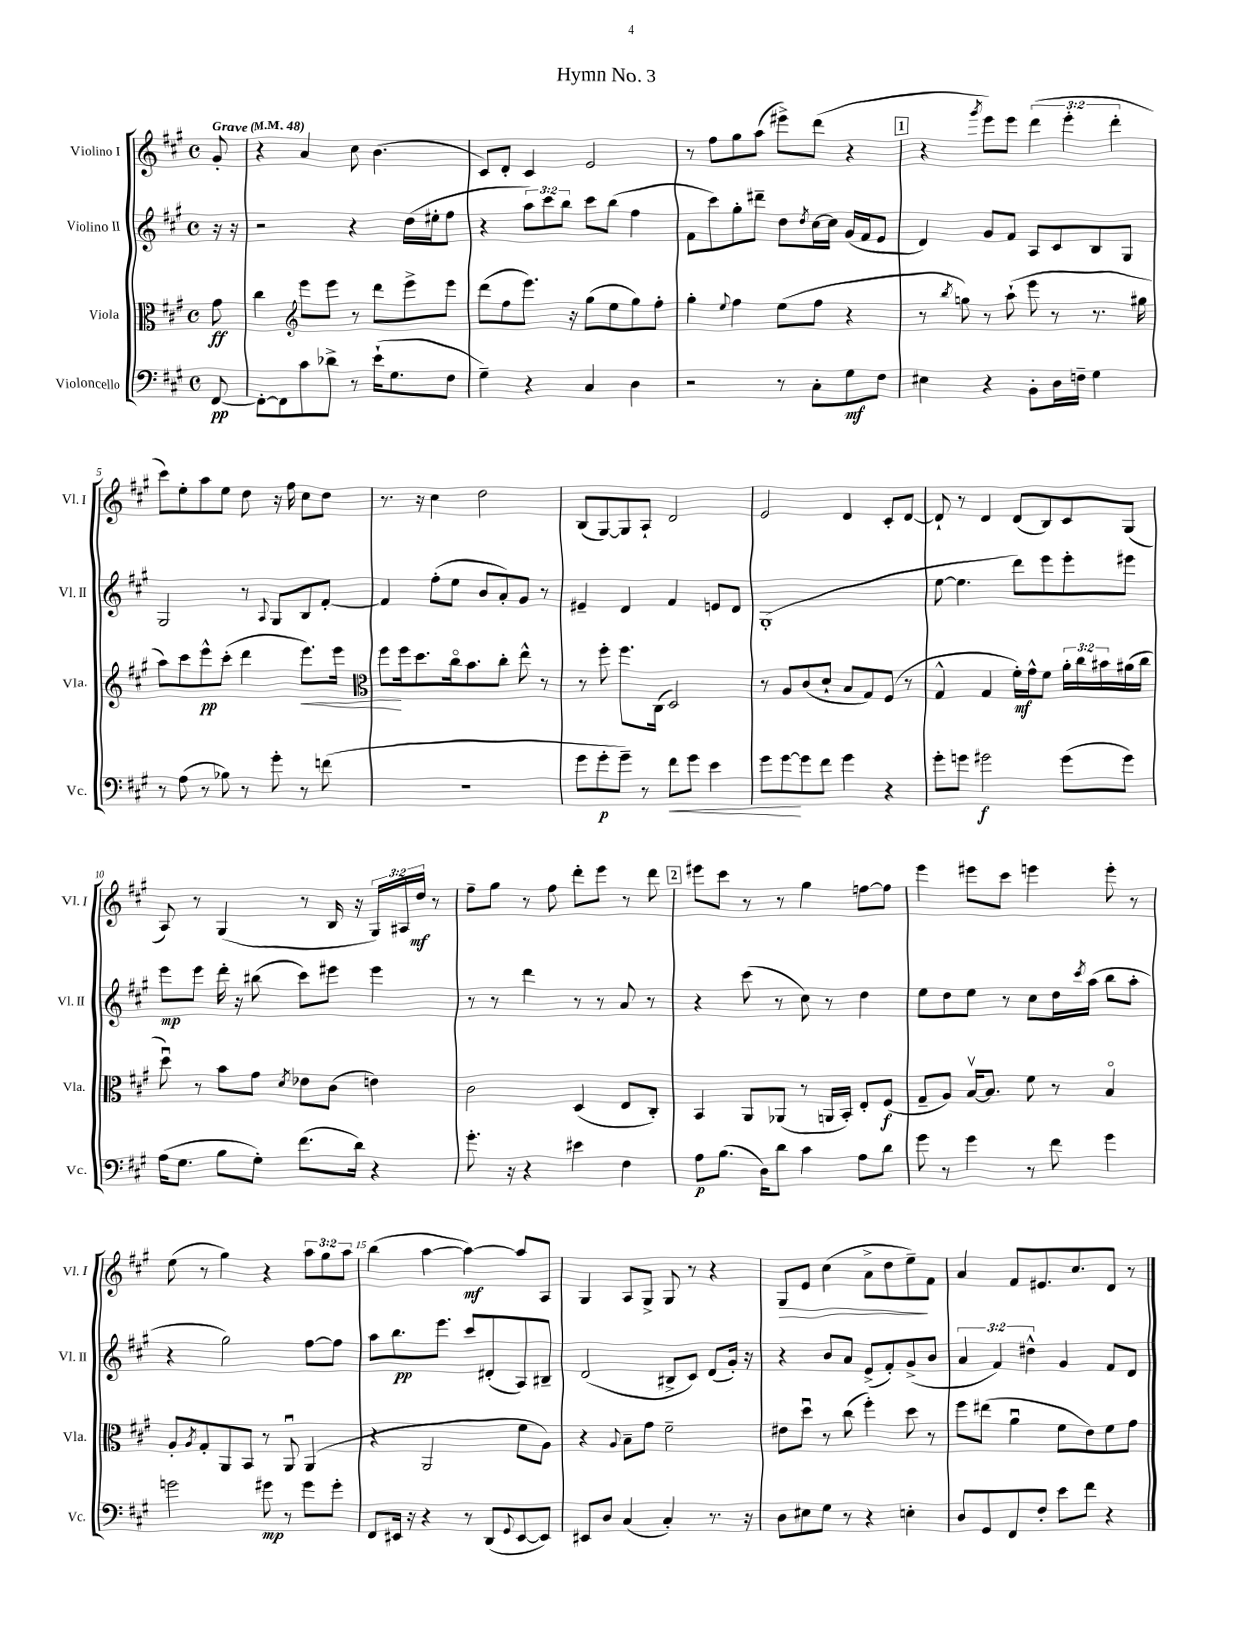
\header { title = "Hymn No. 3" }
<<
\new StaffGroup <<
\new Staff = "s0" \with { instrumentName = "Violino I" shortInstrumentName = "Vl. I" } {
    \clef treble \key a \major \defaultTimeSignature \time 4/4 \override Staff.TupletNumber.text = #tuplet-number::calc-fraction-text \partial 8 \tempo "Grave" 4 = 48
    gis'8-. |
    r4 a'4 cis''8 b'4.( |
    cis'8) d'8-. cis'4 e'2 |
    r8 fis''8 gis''8 a''8( eis'''8->) d'''8( r4 |
    \mark \markup { \box "1" } r4 \acciaccatura { gis'''8 } e'''8) e'''8 \tuplet 3/2 { d'''4( e'''4-. d'''4-. } |
    cis'''8) e''8-. a''8 e''8 d''8 r16 fis''16 cis''8 d''8 |
    r8. r16 cis''4 d''2 |
    b8( gis8~) gis8 a8-! d'2 |
    e'2 d'4 cis'8-. d'8~ |
    d'8-! r8 d'4 d'8( b8) cis'8 gis8( |
    a8) r8 gis4( r8 b16 r16 \tuplet 3/2 { gis16) ais16 d''16\mf } r8 |
    fis''8-- gis''8 r8 fis''8 d'''8-. e'''8 r8 d'''8 |
    \mark \markup { \box "2" } eis'''8 cis'''8 r8 r8 gis''4 f''8~ f''8 |
    e'''4 eis'''8 cis'''8 e'''4 e'''8-. r8 |
    e''8( r8 gis''4) r4 \tuplet 3/2 { a''8 gis''8 a''8 } |
    b''4( a''4~ a''4~\mf) a''8 a8 |
    gis4 a8 gis8-> gis8 r8 r4 |
    gis8\> e'8 cis''4( a'8-> d''8 e''8--\!) fis'8 |
    a'4 fis'8 eis'8. cis''8. d'8 r8 \bar "|." |
}
\new Staff = "s1" \with { instrumentName = "Violino II" shortInstrumentName = "Vl. II" } {
    \clef treble \key a \major \defaultTimeSignature \time 4/4 \override Staff.TupletNumber.text = #tuplet-number::calc-fraction-text \partial 8
    r16 r16 |
    r2 r4 d''16( eis''16-. fis''8 |
    r4 \tuplet 3/2 { a''8) cis'''8 b''8 } cis'''8 b''8( fis''4 |
    fis'8 cis'''8) gis''8-. dis'''8-- d''8 \acciaccatura { d''8 } cis''16~ cis''16 gis'16( fis'16 e'8 |
    \mark \markup { \box "1" } d'4) gis'8 fis'8 a8 cis'8 b8 gis8 |
    gis2 r8 \appoggiatura { a8 } gis8 b8 fis'8~-. |
    fis'4 fis''8-.( e''8 b'8 a'8-.) gis'8 r8 |
    eis'4-- d'4 fis'4 e'8 d'8 |
    gis1-.( |
    e''8~ e''4. d'''8) e'''8 e'''8-. eis'''8 |
    e'''8\mp e'''8 d'''16-. r16 bis''8( cis'''8) eis'''8 eis'''4 |
    r8 r8 d'''4 r8 r8 a'8 r8 |
    \mark \markup { \box "2" } r4 cis'''8( r8 cis''8) r8 d''4 |
    e''8 d''8 e''8 r8 cis''8 d''16 \acciaccatura { cis'''8 } a''16( b''8 a''8-. |
    r4 gis''2) fis''8~ fis''8 |
    a''8 b''8.\pp e'''8. cis'''8 dis'8-.( a8) bis8-- |
    d'2( bis8-> cis'8) d'8( gis'16-.) r16 |
    r4 b'8 a'8 e'8->( fis'8-.) gis'8->( b'8 |
    \tuplet 3/2 { a'4 fis'4) dis''4-^ } gis'4 fis'8 d'8 \bar "|." |
}
\new Staff = "s2" \with { instrumentName = "Viola" shortInstrumentName = "Vla." } {
    \clef alto \key a \major \defaultTimeSignature \time 4/4 \override Staff.TupletNumber.text = #tuplet-number::calc-fraction-text \partial 8
    gis'8\ff |
    cis''4 \clef treble e'''8 e'''8 r8 d'''8 e'''8-> e'''8 |
    d'''8( fis''8 e'''8.) r16 gis''8( e''8 gis''8) fis''8-. |
    gis''4-. \appoggiatura { e''8 } fis''4 e''8( fis''8 r4 |
    \mark \markup { \box "1" } r8 \acciaccatura { b''8 } g''8) r8 a''8-!( e'''8 r8 r8. gis''16 |
    a''8) cis'''8 e'''8-^\pp cis'''8-.( d'''4 e'''8.\<) e'''16 |
    \clef alto fis''8\! fis''16 d''8. cis''16\flageolet b'8. cis''8-. e''8-^ r8 |
    r8 fis''8-. fis''8. cis16( d2) |
    r8 a8 cis'8( d'8-! b8 gis8) fis8( r8 |
    gis4-^ gis4 fis'16-.\mf) gis'16-^ fis'8 \tuplet 3/2 { a'16-. cis''16 bis'16 } ais'16( cis''16 |
    d''8\downbow) r8 b'8 gis'8 \acciaccatura { d'8 } ees'8 cis'8( e'4) |
    cis'2 d4( e8 cis8-.) |
    \mark \markup { \box "2" } b,4 a,8 aes,8( r8 a,16 b,16-.) e8-. fis8\f( |
    gis8-- a8) b16~\upbow b8. fis'8 r8 b4\flageolet |
    a8-. \acciaccatura { a8 } gis8-. a,8 b,8 r8 a,8\downbow a,4( |
    r4 a,2 fis'8 a8) |
    r4 \appoggiatura { a8 } b8-- gis'8 fis'2-- |
    eis'8 d''8\downbow r8 cis''8( fis''4-.) d''8 r8 |
    fis''8 eis''8( a'4\downbow fis'8 e'8) fis'8 gis'8 \bar "|." |
}
\new Staff = "s3" \with { instrumentName = "Violoncello" shortInstrumentName = "Vc." } {
    \clef bass \key a \major \defaultTimeSignature \time 4/4 \partial 8
    fis,8~\pp |
    fis,8~-. fis,8 cis'8 des'8-> r8 e'16-!( gis8. fis8 |
    gis4--) r4 cis4 d4 |
    r2 r8 cis8-. gis8\mf fis8 |
    \mark \markup { \box "1" } eis4 r4 b,8-. d16 f16-- gis4 |
    r8 a8( r8 bes8) r8 gis'8-. r8 f'8( |
    R1 |
    gis'8 gis'8-.\p gis'8--) r8 fis'8\< gis'8 e'4 |
    gis'8 gis'8~\! gis'8 fis'8 gis'4 r4 |
    gis'8-. g'8 gis'2\f gis'8( gis'8) |
    a16( gis8. b8 gis8-.) fis'8.( d'16) r4 |
    gis'8.-. r16 r4 eis'4 fis4 |
    \mark \markup { \box "2" } a8\p b8.( d16) d'8 cis'4 a8 d'8 |
    gis'8 r8 gis'4 r8 fis'8 gis'4 |
    g'2 gis'8\mp r8 gis'8 gis'8-. |
    fis,8 eis,16 r16 r4 r8 d,8( \appoggiatura { gis,8 } eis,8~ eis,8) |
    eis,8 d8 cis4( cis4-.) r8. r16 |
    d8 eis8 gis8 r8 r4 e4-. |
    d8 gis,8 fis,8 fis8-. e'8 fis'8 r4 \bar "|." |
}
>>
>>
\layout { \context { \Score \override BarNumber.break-visibility = ##(#f #t #t) barNumberVisibility = #(every-nth-bar-number-visible 5) } }
